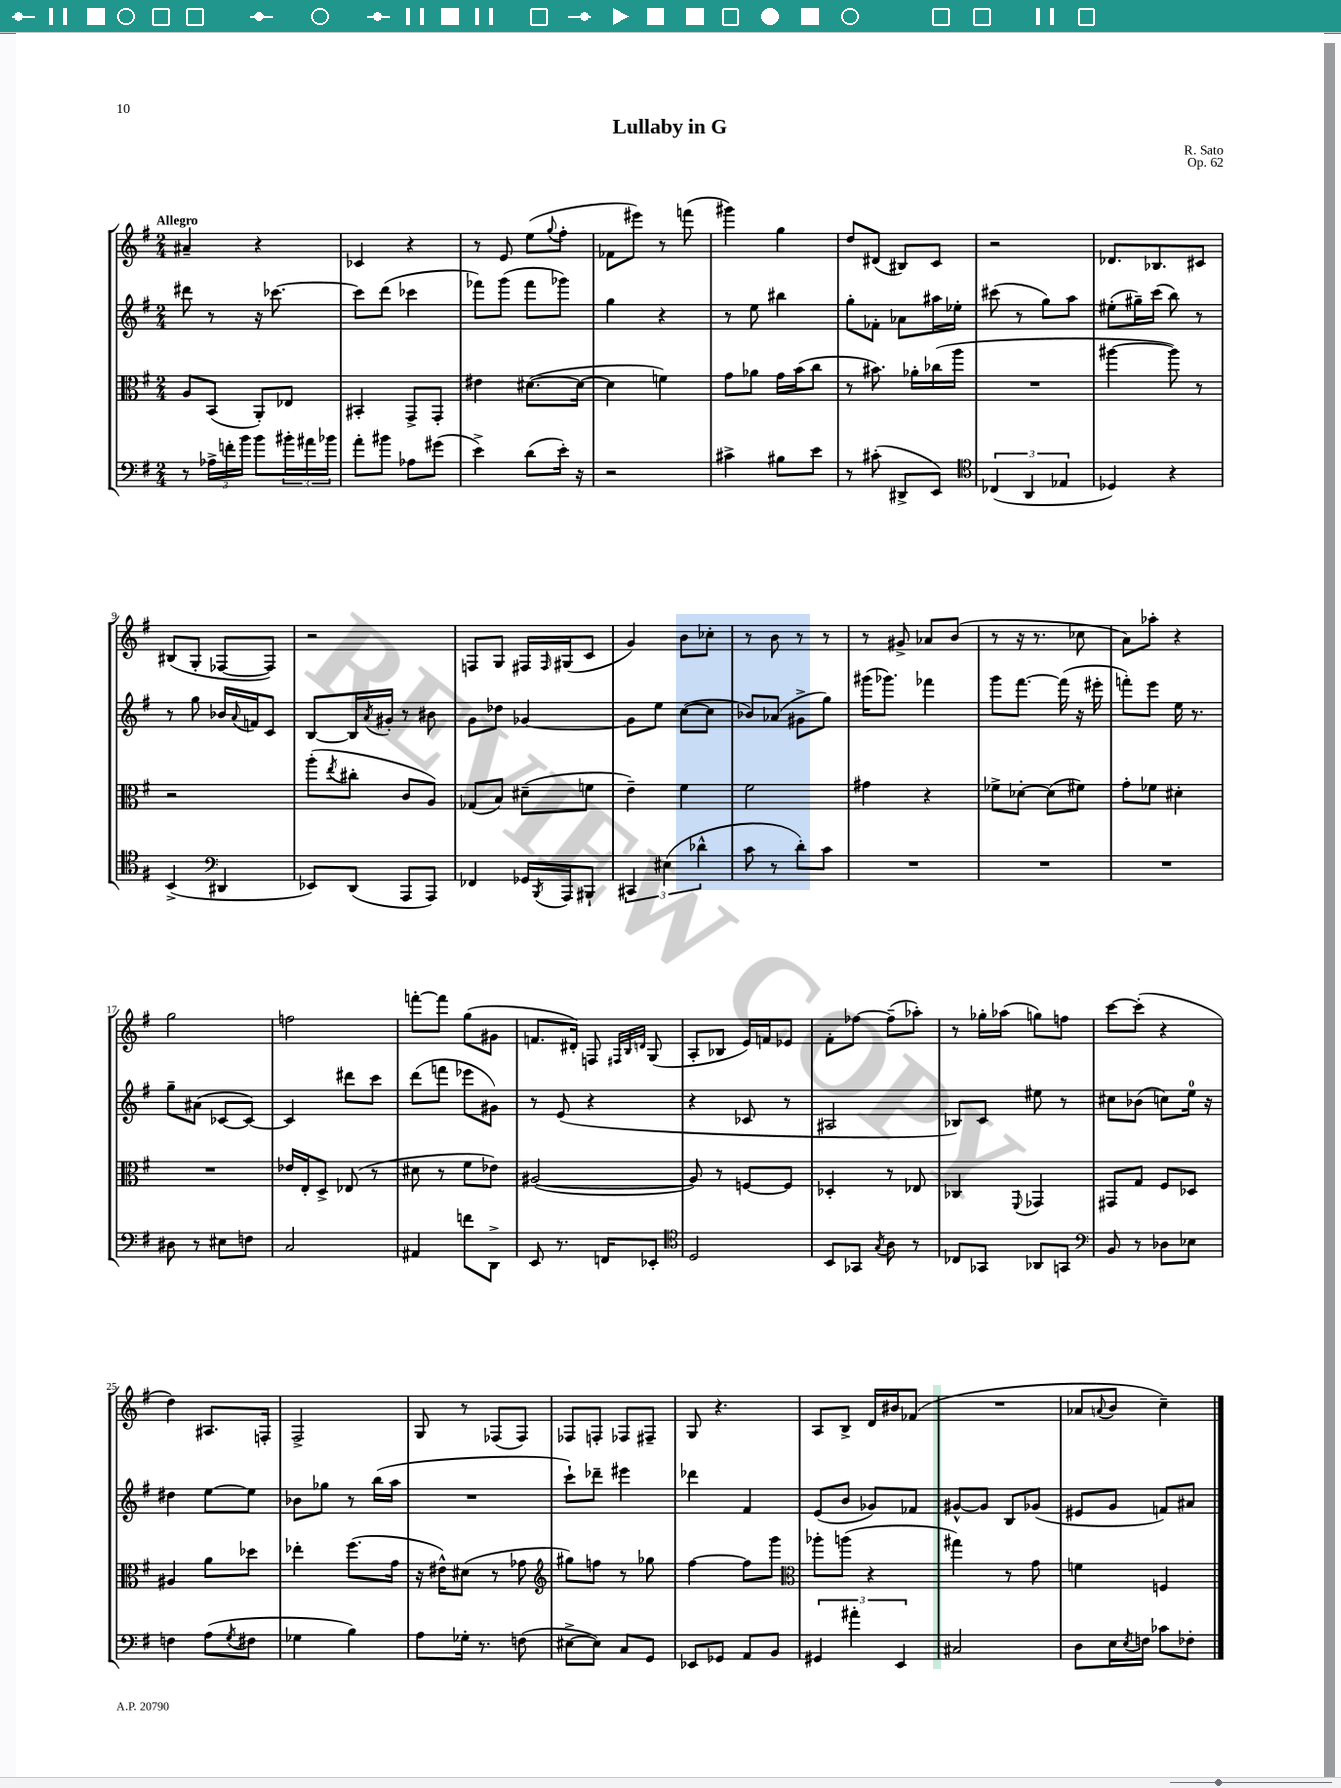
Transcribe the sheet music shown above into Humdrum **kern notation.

**kern	**kern	**kern	**kern
*staff4	*staff3	*staff2	*staff1
*clefF4	*clefC3	*clefG2	*clefG2
*k[f#]	*k[f#]	*k[f#]	*k[f#]
*M2/4	*M2/4	*M2/4	*M2/4
8r	8A	8ddd#	4a#~
24A-^	(8BB	8r	.
24f'	.	.	.
24b	.	.	.
8b	8AA')	16r	4r
.	.	[8.ccc-	.
24b#'	8E-	.	.
24a#	.	.	.
24b-	.	.	.
=	=	=	=
8a'	4BB#'	8ccc-]	4c-
8b#	.	(8ddd	.
8A-	8GG^	4ccc-	4r
(8g#	8GG'	.	.
=	=	=	=
4e^)	4e#	8fff-)	8r
.	.	(8ggg	8e
(8d	([8.d#	8fff-	(8ee
.	.	.	8qqgg
16e')	.	8ggg-)	8ff#'
16r	16d#_	.	.
=	=	=	=
2r	4d#]	4gg	8f-
.	.	.	8eee#)
.	4f)	4r	8r
.	.	.	(8fff
=	=	=	=
4c#^	8g	8r	4ggg#)
.	8a-	8ee	.
8B#	16g	4bb#	4gg
.	(16b	.	.
8e	8cc	.	.
=	=	=	=
8r	8r	8gg'	8dd
(8c#'	8.b#)	8f-'	(8d#
8DD#^	.	8a-	8B#)
.	16a-'	.	.
8EE)	(16cc-	16aa#	8c
.	16aa	16ee-'	.
=	=	=	=
*clefC4	*	*	*
(6C-	2r	(8ccc#	2r
.	.	8r	.
6AA	.	.	.
.	.	8gg)	.
6E-	.	.	.
.	.	8aa	.
=	=	=	=
4D-)	[4aa#	(8ee#'	8.d-
.	.	16gg#~)	.
.	.	(16ccc	8.B-
4r	8aa#])	8bb)	.
.	8r	8r	8c#
=	=	=	=
(4BB^	2r	8r	(8B#
.	.	8gg	8G'
*clefF4	*	*	*
4DD#	.	16b-	[8F-
.	.	8qqa	.
.	.	16f	.
.	.	8c	8F-])
=	=	=	=
8EE-)	(8aa'	[8B	2r
.	8qee	.	.
(8DD	8cc#'	16B]	.
.	.	8qa	.
.	.	16g#'	.
8AAA	8c	8r	.
8AAA)	8A)	8b#	.
=	=	=	=
4FF-	(8G-	8g	8F
.	8B)	8dd-	8G
16GG-	(8d#~	[4g-	16F#
8qBBB	.	.	16qqF#
16AAA	.	.	(16G#
8BBB#`	8f	.	8c
=	=	=	=
6CC#	4e~)	8g-]	4g)
.	.	8ee	.
(6E#	.	.	.
.	4f#	([8cc	8b
6d-^^	.	.	.
.	.	8cc]	8cc-'
=	=	=	=
8c	2f#	8b-)	8r
8r	.	(8a-	8b
8d')	.	8g#^	8r
8c	.	8gg)	8r
=	=	=	=
2r	4g#	(16ggg#	8r
.	.	8.ggg-)	.
.	.	.	8g#^
.	4r	4fff-	8a-
.	.	.	(8b
=	=	=	=
2r	8f-^	8ggg	8r
.	[8d-'	[8.fff#	16r
.	.	.	8.r
.	(8d-]	.	.
.	.	(16fff#]	.
.	8f#)	16r	8cc-
.	.	16eee#'	.
=	=	=	=
2r	8g'	8fff')	8a)
.	8f-	8eee	8aa-'
.	4d#'	16ee	4r
.	.	8.r	.
=	=	=	=
8D#	2r	8gg~	2gg
8r	.	(8a#	.
8E#	.	[8c-	.
8F	.	8c-_)	.
=	=	=	=
2C	16e-	4c-]	2ff
.	16E'	.	.
.	8D^	.	.
.	(8E-	8ddd#	.
.	8r	8ccc	.
=	=	=	=
4AA#	8d#	(8ddd	[8fff'
.	8r	8fff	8fff]
8f	8f#	8eee-	(8gg
8DD^	8e-)	8g#)	8g#
=	=	=	=
8EE	([2A#	8r	8.f
8.r	.	(8e	.
.	.	.	16d#')
.	.	4r	8F
16FF	.	.	.
.	.	.	32qqF#
.	.	.	32qqB
.	.	.	32qqd
8EE-'	.	.	(8G
=	=	=	=
*clefC4	*	*	*
2D	8A#])	4r	8A'
.	8r	.	8B-
.	[8F	8c-	16e)
.	.	.	16f
.	8F]	8r	8e-
=	=	=	=
8BB	4D-'	2A#	8f#'
8GG-	.	.	[8ff-
8qG	.	.	.
8A	8r	.	(8ff-~]
8r	8E-	.	8aa-')
=	=	=	=
8C-	4C-	8B-)	8r
8GG-	.	8c	16gg-'
.	.	.	(16aa-
.	8qqFF#	.	.
8AA-	4GG-	8ee#	8gg)
8GG	.	8r	8ff
=	=	=	=
*clefF4	*	*	*
8BB	8GG#	8cc#	[8ccc
8r	8G	(8b-	(8ccc']
8D-	8F#	8cc)	4r
8E-	8D-	16ee	.
.	.	16r	.
=	=	=	=
4F	4A#	4dd#	4dd)
(8A	8a	[8ee	8.A#
8qG	.	.	.
8F#	8dd-	8ee]	.
.	.	.	16F'
=	=	=	=
4G-	4ee-'	8b-	2F#^
.	.	8gg-	.
4B)	(8.ff#	8r	.
.	.	(16bb	.
.	16g	16aa	.
=	=	=	=
8A	16r	2r	8G
.	16e#^^)	.	.
16G-'	(8d#	.	8r
8.r	.	.	.
.	8r	.	(8F-
(8F	8g-	.	8F-)
=	=	=	=
*	*clefG2	*	*
[8E#^	8gg#)	8ccc`)	8F-
8E#])	8ff	8ddd-~	8F'
8C	8r	4eee#	8F-
8GG	8gg-	.	8F#~
=	=	=	=
8EE-	[4ff#	4ddd-	8G
8GG-	.	.	4.r
8AA	8ff#]	4f#	.
8BB	8ggg	.	.
=	=	=	=
*	*clefC3	*	*
6GG#	8aa-'	(8e	8A
.	(8aa	8b	8B^
6a#'	.	.	.
.	4r	8g-)	16d
.	.	.	16b#
6EE	.	.	.
.	.	8f-	(8f-
=	=	=	=
2C#	4gg#)	[8g#^^	2r
.	.	8g#]	.
.	8r	8B	.
.	8g	(8g-	.
=	=	=	=
8D	4f	8e#	8a-
.	.	.	8qqa
16E	.	8g	8b
8qE	.	.	.
16F	.	.	.
8c-	4F	8f)	4cc~)
8F-'	.	8a#	.
==	==	==	==
*-	*-	*-	*-
